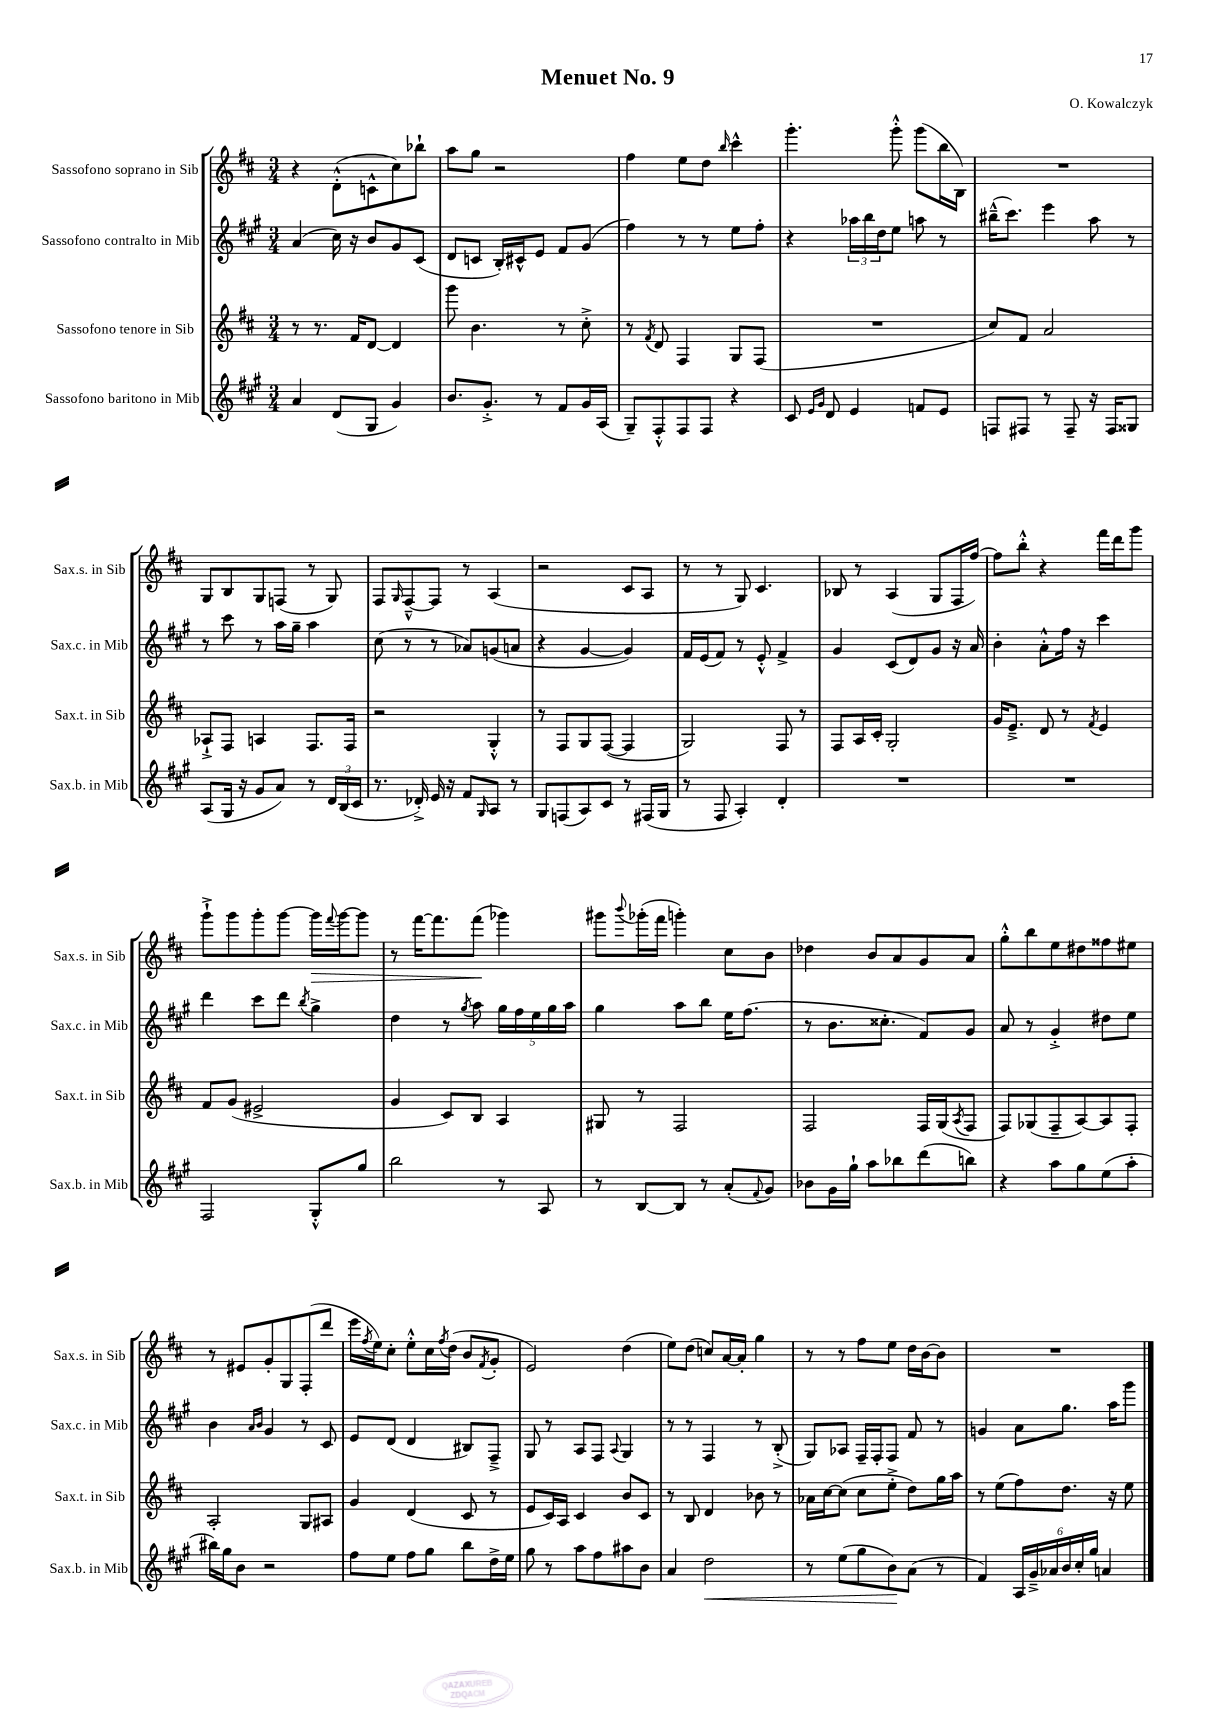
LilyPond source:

\header { title = "Menuet No. 9" composer = "O. Kowalczyk" }
<<
\new StaffGroup <<
\new Staff = "s0" \with { instrumentName = "Sassofono soprano in Sib" shortInstrumentName = "Sax.s. in Sib" } {
    \clef treble \key d \major \numericTimeSignature \time 3/4
    r4 d'8-.-^( c'8-^ cis''8) bes''8-! |
    a''8 g''8 r2 |
    fis''4 e''8 d''8 \grace { b''16 } cis'''4-^ |
    g'''4.-. g'''8-.-^ g'''8( b''16 b16) |
    R2. |
    g8 b8 g8 f8( r8 g8) |
    fis8 \grace { g16 } fis8~---^ fis8 r8 a4( |
    r2 cis'8 a8 |
    r8 r8 g8) cis'4. |
    bes8 r8 a4( g8 fis16 fis''16~) |
    fis''8 b''8-.-^ r4 fis'''16 d'''16 g'''8 |
    g'''8-!-> g'''8 g'''8-. g'''8~ g'''16\> \appoggiatura { fis'''8 } g'''16~ g'''8 |
    r8 fis'''16~ fis'''8. fis'''8\!( ges'''4) |
    gis'''8 \appoggiatura { b'''8 } ges'''16-.( fis'''16 g'''4-.) cis''8 b'8 |
    des''4 b'8 a'8 g'8 a'8 |
    g''8-.-^ b''8 e''8 dis''8 fisis''8 eis''8 |
    r8 eis'8 g'8-. g8 fis8-.( d'''8 |
    e'''16 \acciaccatura { fis''8 } e''16) cis''8-. e''8-.-^ cis''16 \acciaccatura { fis''8 } d''16( b'8 \acciaccatura { fis'8 } g'8-. |
    e'2) d''4( |
    e''8) d''8( c''8) a'16~ a'16-. g''4 |
    r8 r8 fis''8 e''8 d''16 b'16~ b'8 |
    R2. \bar "|." |
}
\new Staff = "s1" \with { instrumentName = "Sassofono contralto in Mib" shortInstrumentName = "Sax.c. in Mib" } {
    \clef treble \key a \major \numericTimeSignature \time 3/4
    a'4( cis''16) r16 b'8 gis'8 cis'8( |
    d'8 c'8 b16-.) cis'16-^ e'8 fis'8 gis'8( |
    fis''4) r8 r8 e''8 fis''8-. |
    r4 \tuplet 3/2 { aes''16 b''16 d''16 } e''8 a''8 r8 |
    bis''16---^( cis'''8.) e'''4 a''8 r8 |
    r8 cis'''8 r8 a''16 gis''16-- a''4 |
    cis''8( r8 r8 aes'8) g'8( a'8 |
    r4 gis'4~ gis'4) |
    fis'16 e'16( fis'8) r8 e'8-.-^ fis'4-> |
    gis'4 cis'8( d'8) gis'8 r16 a'16 |
    b'4-. a'8-.-^ fis''16 r16 cis'''4 |
    d'''4 cis'''8 d'''8 \acciaccatura { b''8 } gis''4-> |
    d''4 r8 \acciaccatura { gis''8 } a''8 \tuplet 5/4 { gis''16 fis''16 e''16 gis''16 a''16 } |
    gis''4 a''8 b''8 e''16 fis''8.( |
    r8 b'8. cisis''8.-. fis'8) gis'8 |
    a'8 r8 gis'4-.-> dis''8 e''8 |
    b'4 \grace { a'16 b'16 } gis'4 r8 cis'8 |
    e'8 d'8( d'4 bis8) fis8---> |
    gis8 r8 a8 fis8 \appoggiatura { a8 } gis4 |
    r8 r8 fis4 r8 b8-.->( |
    gis8) aes8 fis16-- fis16-. fis8 fis'8 r8 |
    g'4 a'8 gis''8. a''16 gis'''8 \bar "|." |
}
\new Staff = "s2" \with { instrumentName = "Sassofono tenore in Sib" shortInstrumentName = "Sax.t. in Sib" } {
    \clef treble \key d \major \numericTimeSignature \time 3/4
    r8 r8. fis'16 d'8~ d'4 |
    g'''8 b'4. r8 cis''8-.-> |
    r8 \acciaccatura { fis'8 } d'8 fis4 g8 fis8( |
    R2. |
    cis''8) fis'8 a'2 |
    aes8-!-> fis8 a4 fis8. fis16 |
    r2 g4-.-^ |
    r8 fis8 g8 fis8~( fis4 |
    g2) fis8 r8 |
    fis8 a16 cis'16-. g2-. |
    g'16 e'8.---> d'8 r8 \acciaccatura { fis'8 } e'4 |
    fis'8 g'8( eis'2-> |
    g'4 cis'8) b8 a4 |
    gis8 r8 fis2 |
    fis2 fis16 g16( \acciaccatura { a8 } fis8 |
    fis8) ges8( fis8-- a8~) a8 fis8-. |
    a2-. g8 ais8 |
    g'4 d'4( cis'8 r8 |
    e'8 cis'16) a16 cis'4 b'8 cis'8 |
    r8 b8 d'4 bes'8 r8 |
    aes'16 cis''16~ cis''8( cis''8 e''8-.-> d''8) g''16 a''16 |
    r8 e''8( fis''8) d''8. r16 e''8 \bar "|." |
}
\new Staff = "s3" \with { instrumentName = "Sassofono baritono in Mib" shortInstrumentName = "Sax.b. in Mib" } {
    \clef treble \key a \major \numericTimeSignature \time 3/4
    a'4 d'8( gis8 gis'4) |
    b'8. gis'8.-.-> r8 fis'8 gis'16 a16( |
    gis8--) fis8-.-^ fis8 fis8 r4 |
    cis'8 \grace { e'16 gis'16 } d'8 e'4 f'8 e'8 |
    f8 fis8 r8 fis8-- r16 fis16 gisis8 |
    a8( gis16 r16 gis'8 a'8) r8 \tuplet 3/2 { d'16 b16( cis'16 } |
    r8. des'16-.->) e'16 r16 fis'8 \grace { gis16 } a8 r8 |
    gis8 f8( a8) cis'8 r8 fis16( gis16 |
    r8 fis8 a4-.) d'4-. |
    R2. |
    R2. |
    fis2 gis8-.-^ gis''8 |
    b''2 r8 a8 |
    r8 b8~ b8 r8 a'8-.( \appoggiatura { fis'8 } gis'8) |
    bes'8 gis'16 gis''16-! a''8 bes''8 d'''8( b''8) |
    r4 a''8 gis''8 e''8( a''8-. |
    bis''16) gis''16 b'8 r2 |
    fis''8 e''8 fis''8 gis''8 b''8 d''16-> e''16 |
    gis''8 r8 a''8 fis''8 ais''8 b'8 |
    a'4 d''2\< |
    r8 e''8( gis''8 b'8\!) a'8( r8 |
    fis'4) \tuplet 6/4 { a16 gis'16---> aes'16 b'16 cis''16-. gis''16 } a'4 \bar "|." |
}
>>
>>
\layout { \context { \Score \remove "Bar_number_engraver" } }
